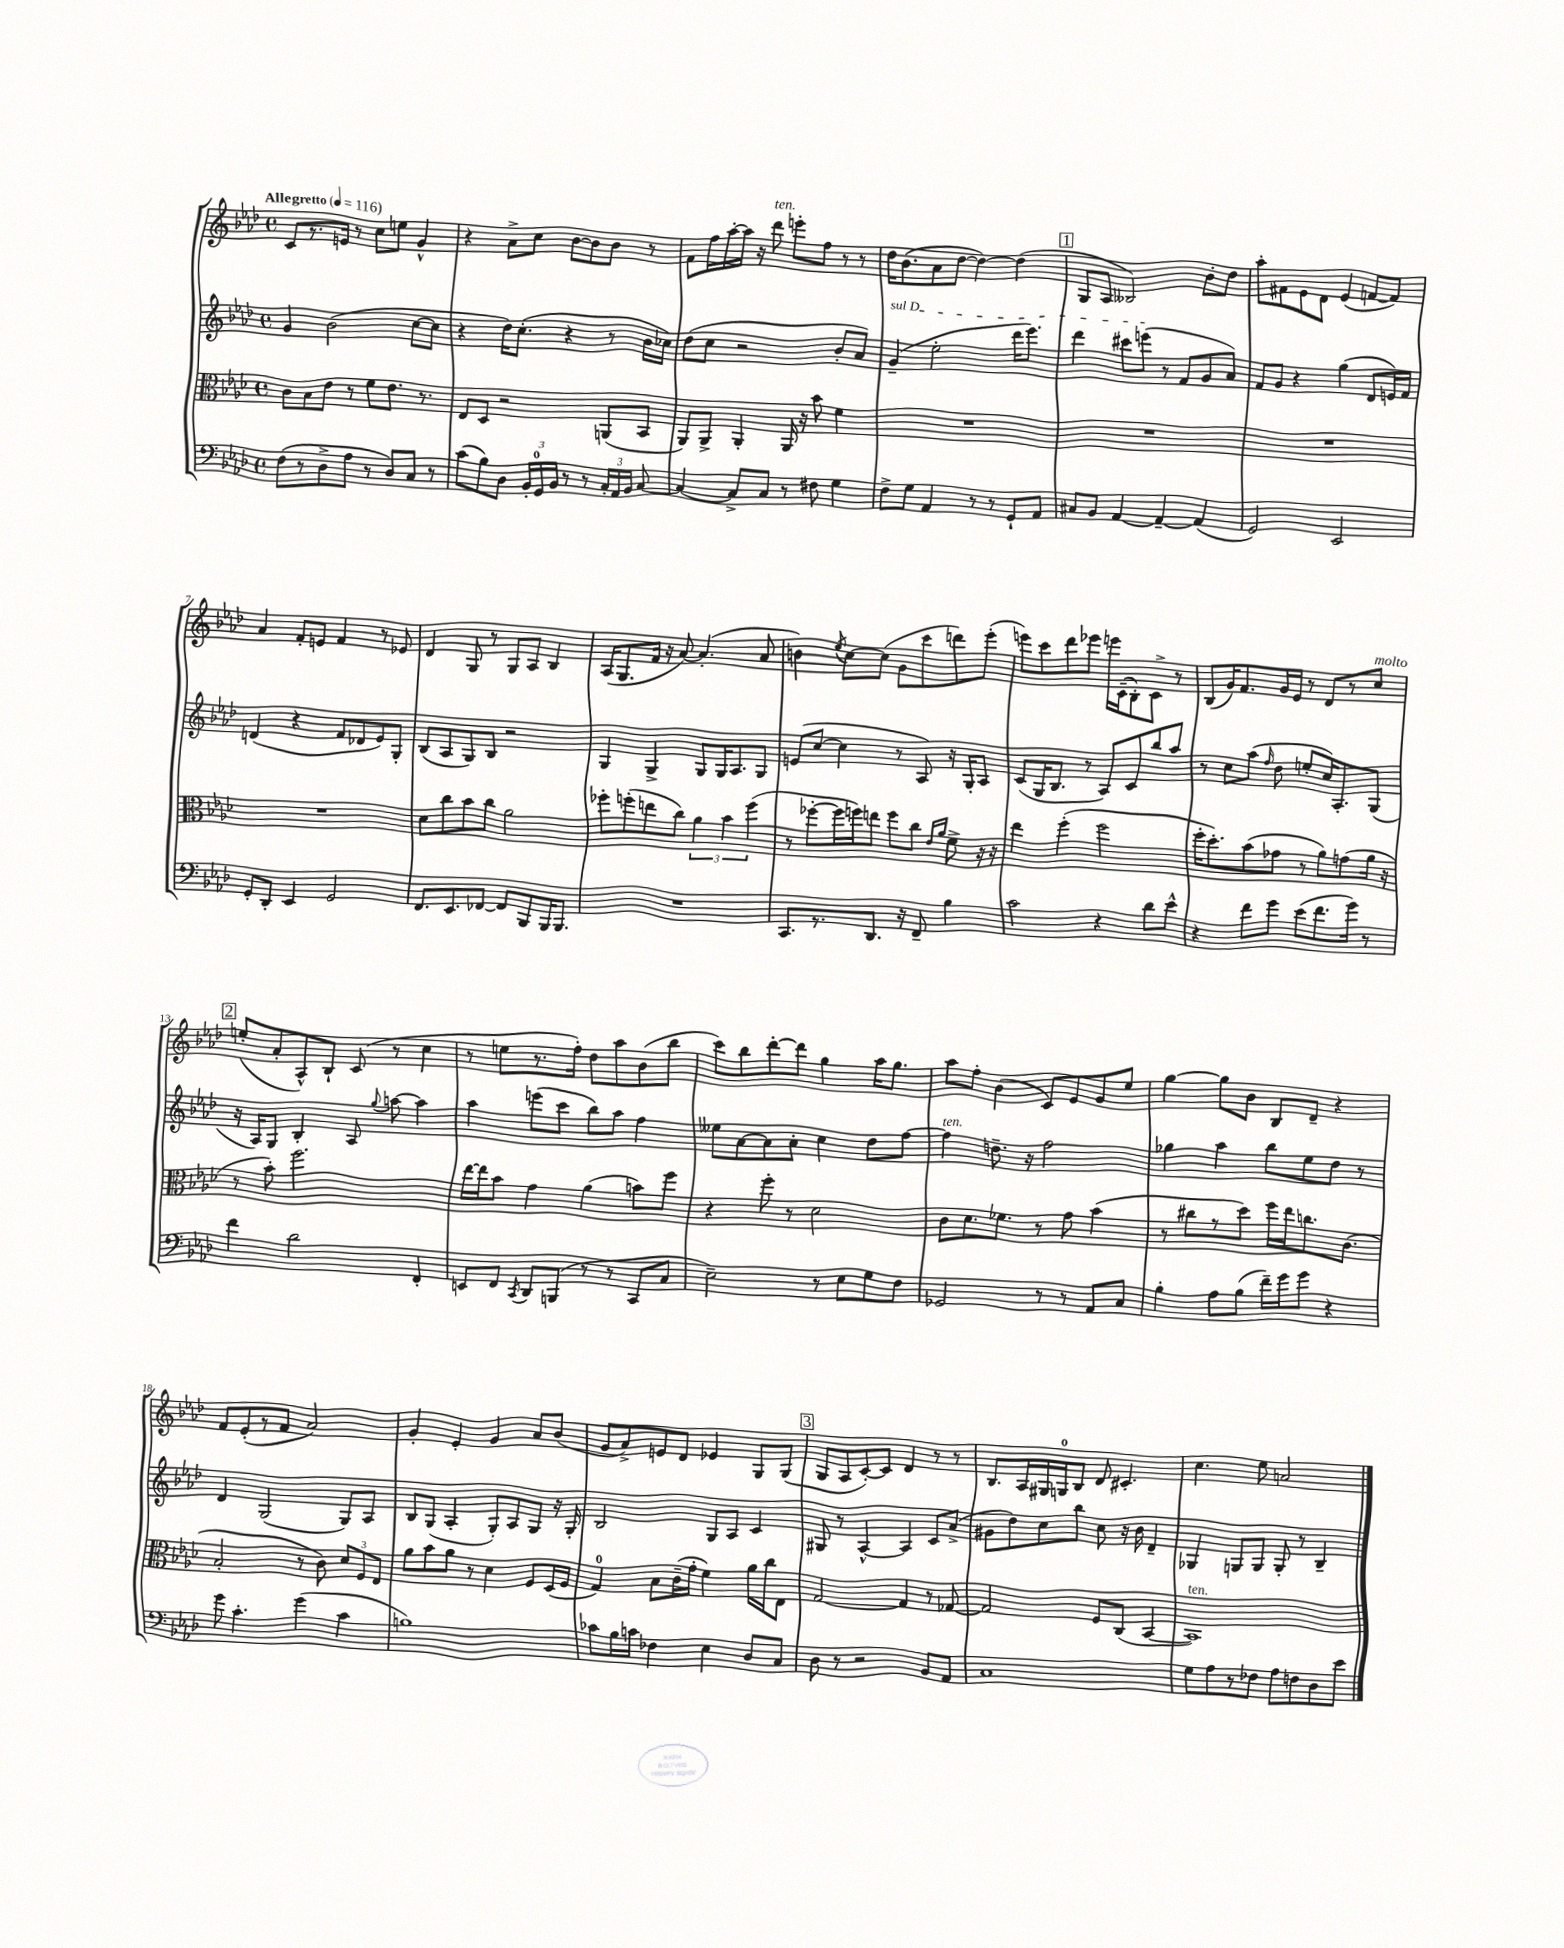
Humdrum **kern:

**kern	**kern	**kern	**kern
*staff4	*staff3	*staff2	*staff1
*clefF4	*clefC3	*clefG2	*clefG2
*k[b-e-a-d-]	*k[b-e-a-d-]	*k[b-e-a-d-]	*k[b-e-a-d-]
*M4/4	*M4/4	*M4/4	*M4/4
*met(c)	*met(c)	*met(c)	*met(c)
*MM116	*MM116	*MM116	*MM116
(8F	8c	4g	8c
8r	8B-	.	8.r
8D-^	8e-	(2b-	.
.	.	.	16e
8A-	8r	.	8r
8r	8f	.	8cc
8D-)	8.e-	.	8ee
8C	.	[8cc	4g^^
.	8.r	.	.
8r	.	8cc]	.
=	=	=	=
(8c	8E-	4r	4r
8B-)	8D-	.	.
8D-	2r	16dd-)	8a-^
.	.	(8.cc'	.
24BB-'	.	.	8cc
24GG	.	.	.
24BB-	.	.	.
8r	.	4r	[8b-
8r	.	.	8b-]
24C'	(8AA	8r	8b-
24AA-	.	.	.
24BB-	.	.	.
[8C	8BB-	16b-	8r
.	.	16cc-)	.
=	=	=	=
4C_	8AA-)	(8dd-	8f
.	8AA-^	8cc	16ff
.	.	.	[16aa-'
8C^]	4AA-'	2r	16aa-]
.	.	.	16r
8C	.	.	8ddd-
8r	16AA-	.	8eee'
.	16r	.	.
8F#	8b-	.	8ff
4G	4f	8b-'	8r
.	.	8a-)	8r
=	=	=	=
8F^	1r	(4g~	16dd-
.	.	.	(8.b-
8G	.	.	.
4AA-	.	2ee-'	8a-
.	.	.	[8dd-
8r	.	.	4dd-_)
8r	.	.	.
8GG`	.	16ddd-	(4dd-]
.	.	8.eee-)	.
8AA-	.	.	.
=	=	=	=
8C#	1r	4ddd-	8G
8BB-	.	.	8A-
[4AA-	.	8ccc#	2B--)
.	.	(8eee	.
4AA-~_	.	8r	.
.	.	8f	.
(4AA-]	.	8g	8b-'
.	.	8a-)	8dd-
=	=	=	=
2GG)	1r	8f	8aa-'
.	.	8g	8f#
.	.	4r	8e-
.	.	.	8d-
2EE-	.	(4gg	(4e-
.	.	8d-	[8f
.	.	16e)	8f])
.	.	16f	.
=	=	=	=
8GG'	1r	(4d	4a-
8DD-'	.	.	.
4EE-	.	4r	8f'
.	.	.	8e
2GG	.	8f	4f
.	.	8d-	.
.	.	8e-)	8r
.	.	8G'	8e-
=	=	=	=
8.FF	8d-	(8B-	4d-
.	8cc	8A-	.
8.EE-	.	.	.
.	8b-	8G)	8G
[8FF-	8cc	8B-	8r
8FF-]	2a-	2r	8G
8BBB-	.	.	8A-
16BBB-	.	.	4B-
8.BBB-	.	.	.
=	=	=	=
1r	8ff-'	4G	(16A-
.	.	.	8.G
.	(8ff'	.	.
.	8ee	4G^	16f
.	.	.	16r
.	8cc)	.	[8a-)
.	6a-	8G	(4.a-']
.	.	16G	.
.	6b-	.	.
.	.	8.A-	.
.	(6ff	.	.
.	.	8G	8a-
=	=	=	=
8.CC	8r	(8e	4b)
.	[8ff-'	[8cc	.
8.r	.	.	.
.	.	.	8qee-
.	16ff-]	4cc]	[8cc
.	16ff)	.	.
8.DD-	8ee	.	(8cc]
.	8ff	8r	8g
16r	.	.	.
8FF~	8cc	8A-)	8ccc
.	16qqe-	.	.
.	16qqa-	.	.
4B-	8f^	16r	8ddd)
.	.	16G'	.
.	16r	8A-	(8eee-'
.	16r	.	.
=	=	=	=
2c	4ee-	(8c	8eee)
.	.	16G	8ccc
.	.	8.B-	.
.	(4ff'	.	8ddd-
.	.	8r	8eee-
4r	2ff	8A-)	16eee
.	.	.	(16c~
.	.	8c	8B-')
8d-	.	8bb-	8c^
8e-^^	.	8aa-	8r
=	=	=	=
4r	16ff'	8r	(8B-
.	8.dd-')	.	.
.	.	8cc	16g)
.	.	.	8.f
8f	(8b-	(8aa-	.
.	.	16qqff	.
8g	8g-	8dd-	16g
.	.	.	16e-
(8e-	8r	8ee'	8r
8.f	8a-)	16cc)	8d-
.	.	8.A-'	.
.	(8g	.	8r
16g)	.	.	.
8r	16a-	(8G	8cc
.	16r	.	.
=	=	=	=
4f	8r	16r	(8ee'
.	.	16A-)	.
.	8b-')	8G	8a-'
2d-	2.ff	4B-'	8A-^^)
.	.	.	8B-`
.	.	8A-	(8c
.	.	8qqgg	.
.	.	[8aa	8r
4FF'	.	4aa]	4cc
=	=	=	=
8EE	[16ee-	4aa-	8r
.	16ee-]	.	.
8FF	8b-	.	8ee
8qCC	.	.	.
8DD-	4g	(8eee	8.r
(8BBB	.	8ccc	.
.	.	.	16ff')
8r	(4a-	8bb-)	8dd-
8r	.	8aa-	8aa-
8CC	8b)	4ff	(8b-
8C	8ff	.	8bb-
=	=	=	=
2E-~)	4r	8ee--	8ccc)
.	.	[8a-	8bb-
.	8ff'	8a-]	[8ddd-'
.	8r	8a-'	8ddd-]
8r	2d-	4cc	4gg
8E-	.	.	.
8G	.	8dd-	16aa-
.	.	.	8.gg
8F	.	[8ff	.
=	=	=	=
2GG-	8c	4ff]	8aa-
.	8.d-	.	8ff'
.	.	8.dd~	(4b-
.	8.f-	.	.
.	.	16r	.
8r	8r	2ff	8c)
8r	8g	.	8e-
8AA-	(4b-	.	8g
8C	.	.	8ee-
=	=	=	=
4B-'	8r	4gg-	[4gg
.	8cc#	.	.
8A-	8r	4aa-	8gg]
(8B-	8dd-)	.	8b-
16f~)	16ff	8bb-	8B-
16g	16ee-	.	.
8g	8.cc	8ee-	8d-~
4r	.	8dd-	4r
.	(8.c	.	.
.	.	8r	.
=	=	=	=
8g	2B-'	4d-	8f
4.c'	.	.	(8e-'
.	.	(2G	8r
.	.	.	8f
(4g	8r	.	2a-)
.	8c)	.	.
4c	12d-	8G)	.
.	12F	.	.
.	.	8A-	.
.	12E-	.	.
=	=	=	=
1B)	8a-	8B-	4g'
.	8b-	(8G	.
.	8a-	4A-'	4e-'
.	8r	.	.
.	4d-	8G')	4g
.	.	8A-	.
.	8F	8G	8a-
.	(16D-	16r	(8b-
.	16F	16G'	.
=	=	=	=
8c-	4G)	2B-	8g
16B-	.	.	8a-^)
16c	.	.	.
4F-	8B-	.	8e
.	(16c~	.	8d-
.	16g'	.	.
4E-	4f)	8G	4e-
.	.	8A-	.
8D-	16a-	4c	8G
.	16cc	.	.
8C	8E-	.	(8G
=	=	=	=
8D-	[2G	8G#	8G
8r	.	8r	8A-
2r	.	[4A-^^	[8c')
.	.	.	8c]
.	4G]	4A-]	4d-
8BB-	8r	8c	8r
8AA-	[8G-	(8a-^	8r
=	=	=	=
1C	2G-]	8g#	8.B-
.	.	8dd-)	.
.	.	.	16A-
.	.	8cc	16G#
.	.	.	16G
.	.	8bb-	8B-
.	8F	8cc	8d-
.	(8C	16r	4.c#'
.	.	16b-	.
.	[4BB-	4d-~	.
=	=	=	=
8G	1BB-])	4G-	4.cc
8A-	.	.	.
8r	.	8G	.
8F-	.	8G	8ee-
8A-	.	8G'	2a
8F	.	8r	.
8D-	.	4B-~	.
8e-	.	.	.
==	==	==	==
*-	*-	*-	*-
